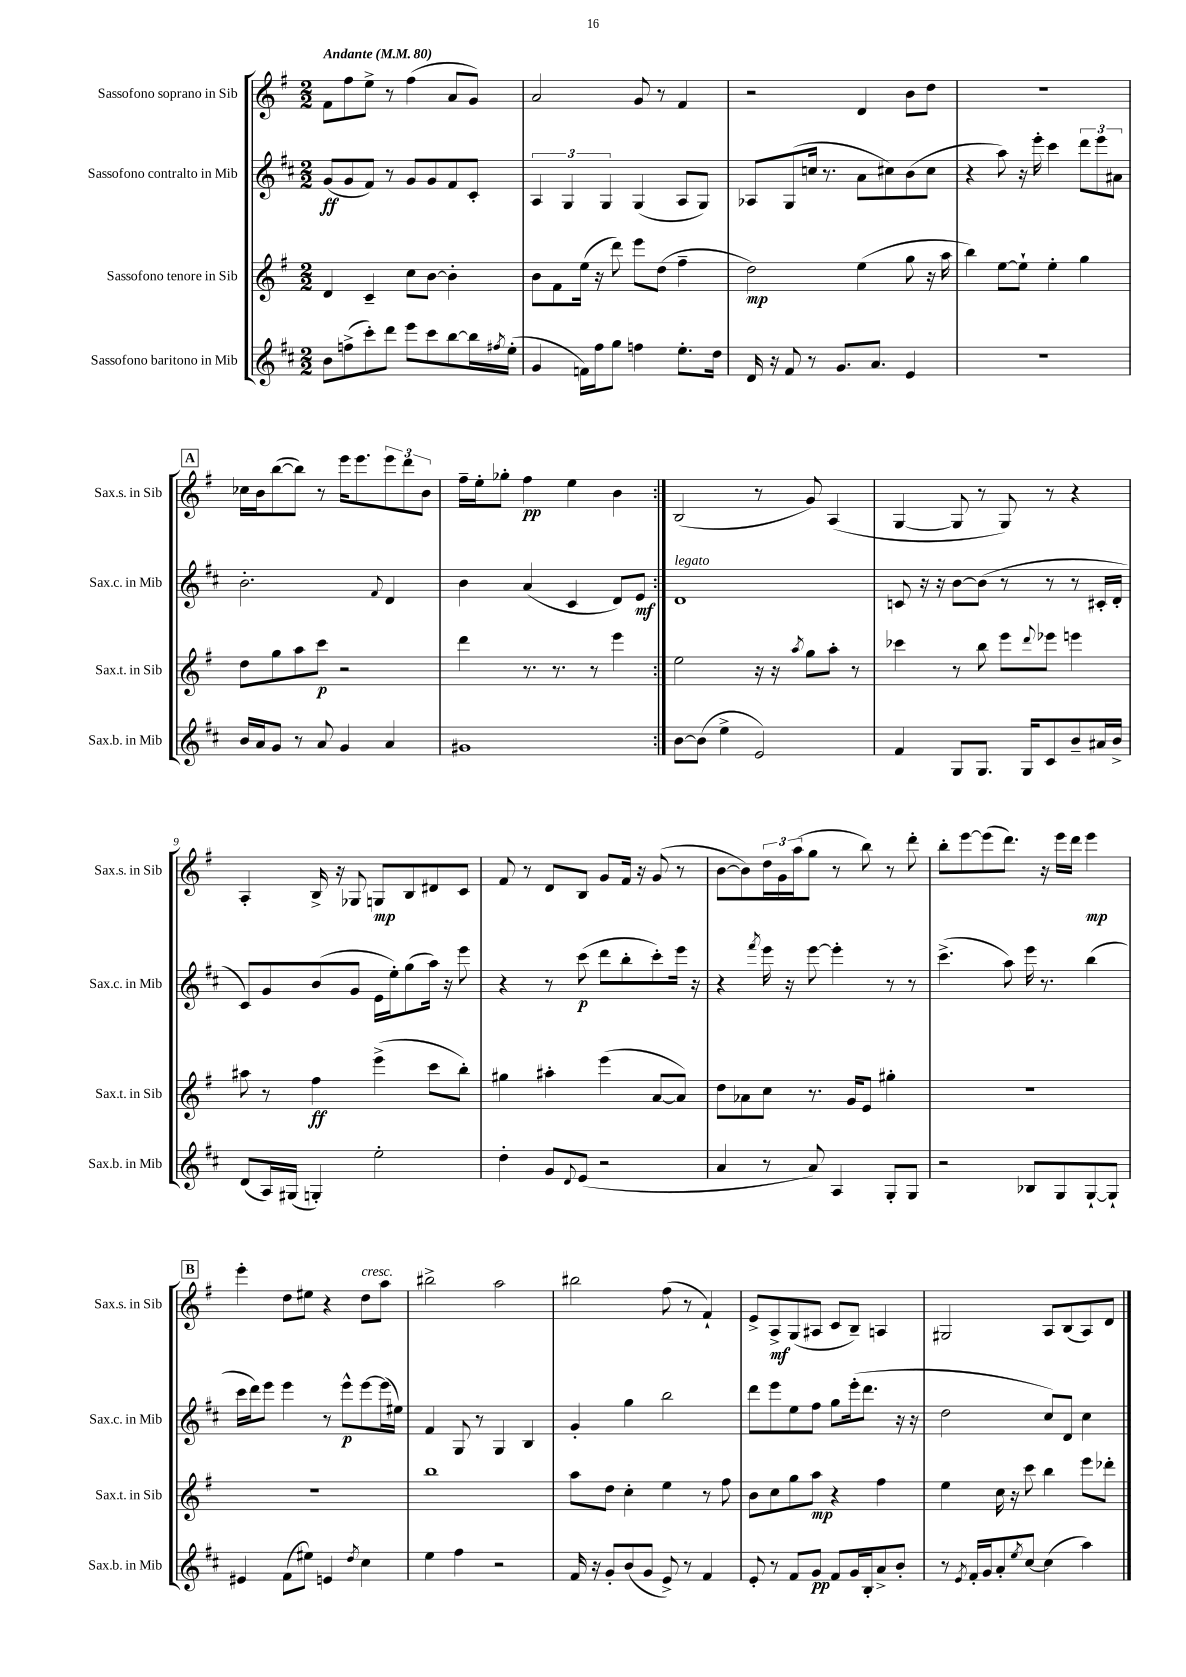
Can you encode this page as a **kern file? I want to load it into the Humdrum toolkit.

**kern	**kern	**kern	**kern
*staff4	*staff3	*staff2	*staff1
*clefG2	*clefG2	*clefG2	*clefG2
*k[f#c#]	*k[f#]	*k[f#c#]	*k[f#]
*M2/2	*M2/2	*M2/2	*M2/2
*MM80	*MM80	*MM80	*MM80
8b\L	4d/	(8g/L	8f#\L
(8ff^\	.	8g/	8ff#\
8ccc#'\)	4c~/	8f#/J)	8ee^\J
8ddd\J	.	8r	8r
8eee\L	8cc\L	8g/L	(4ff#\
8ccc#\	[8b\J	8g/	.
[8bb\	4b'\]	8f#/	8a/L
16bb\]L	.	8c#'/J	8g/J)
8qff#/	.	.	.
(16ee'\JJ	.	.	.
=	=	=	=
4g/	8b\L	6A/	2a/
.	8f#\	.	.
.	.	6G/	.
16f\LL)	(16ee\Jk	.	.
16ff#\J	16r	.	.
.	.	6G/	.
8gg\J	8ddd\)	.	.
4ff\	8eee\L	(4G/	8g/
.	(8dd\J	.	8r
8.ee'\L	4ff#~\	8A/L	4f#/
.	.	8G/J)	.
16dd\Jk	.	.	.
=	=	=	=
16d/	2dd\)	8A-/L	2r
16r	.	.	.
8f#/	.	(8G/	.
8r	.	16cc/Jk	.
.	.	8.r	.
8.g/L	.	.	.
.	(4ee\	8a\L	4d/
8.a/J	.	.	.
.	.	8cc#\)	.
4e/	8gg\	(8b\	8b\L
.	16r	8cc#\J	8dd\J
.	16aa\	.	.
=	=	=	=
1r	4bb\)	4r	1r
.	[8ee\L	8aa\)	.
.	8ee`\]J	16r	.
.	.	16eee'\	.
.	4ee'\	4ccc#\	.
.	4gg\	12ddd\L	.
.	.	12eee\	.
.	.	12a#\J	.
=	=	=	=
16b/LL	8dd\L	2.b'\	16cc-\LL
16a/J	.	.	16b\J
8g/J	8gg\	.	([8bb\
8r	8aa\	.	8bb\]J)
8a/	8ccc\J	.	8r
4g/	2r	.	16eee\LK
.	.	.	8.eee\
.	.	8qqf#/	.
4a/	.	4d/	12eee\
.	.	.	12ddd\
.	.	.	12b\J
=	=	=	=
1g#	4ddd\	4b\	16ff#~\LL
.	.	.	16ee'\J
.	.	.	8gg-'\J
.	8.r	(4a/	4ff#\
.	8.r	.	.
.	.	4c#/	4ee\
.	8r	.	.
.	4eee\	8d/L)	4b\
.	.	8e/J	.
=:|!	=:|!	=:|!	=:|!
[8b\L	2ee\	1d	(2B/
(8b\]J	.	.	.
4ee^\	.	.	.
2e/)	16r	.	8r
.	16r	.	.
.	8qaa/	.	.
.	8gg\L	.	8g/)
.	8aa'\J	.	(4A/
.	8r	.	.
=	=	=	=
4f#/	4ccc-\	8c/	[4G/
.	.	16r	.
.	.	16r	.
8G/L	8r	[8b\L	8G/]
8.G/J	8bb\	(8b\]J	8r
.	8eee\L	8r	8G/)
16G/LK	.	.	.
.	8qqddd/	.	.
8c#/	8eee-\J	8r	8r
8b~/	4eee\	8r	4r
16a#/L	.	16c#'/LL	.
16b^/JJ	.	16d'/JJ	.
=	=	=	=
(8d/L	8aa#\	8c#/L)	4A'/
16A/L)	8r	8g/	.
(16G#/JJ	.	.	.
4G'/)	4ff#\	(8b/	16B^/
.	.	.	16r
.	.	8g/J	8G-/
2ee'\	(4eee^\	16e\LL	8G/L
.	.	16ee'\J)	.
.	.	(8gg\	8B/
.	8ccc\L	16aa\Jk)	8d#/
.	.	16r	.
.	8bb'\J)	8eee\	8c/J
=	=	=	=
4dd'\	4gg#\	4r	8f#/
.	.	.	8r
8g/L	4aa#'\	8r	8d/L
8qqd/	.	.	.
(8e/J	.	(8ccc#\	8B/J
2r	(4eee\	8ddd\L	8g/L
.	.	8bb'\	16f#/Jk
.	.	.	16r
.	[8a/L	8ccc#'\)	(8g/
.	8a/]J)	16eee\Jk	8r
.	.	16r	.
=	=	=	=
4a/	8dd\L	4r	[8b\L
.	8a-\	.	8b\])
.	.	8qfff#/	.
8r	8cc\J	16eee\	24dd\L
.	.	.	24g\
.	.	16r	.
.	.	.	(24aa\J
8a/)	8.r	[8eee\	8gg\J
4A/	.	4eee'\]	8r
.	16g/LK	.	.
.	8e/J	.	8bb\)
8G'/L	4gg#'\	8r	8r
8G/J	.	8r	8ddd'\
=	=	=	=
2r	1r	(4.ccc#^\	8bb'\L
.	.	.	[8eee\
.	.	.	(8eee\]
.	.	8aa\)	8.ddd\J)
8B-/L	.	16eee\	.
.	.	8.r	16r
8G/	.	.	16eee\LL
.	.	.	16ddd\JJ
[8G`/	.	(4bb\	4eee\
8G`/]J	.	.	.
=	=	=	=
4e#/	1r	16ccc#\LL	4eee'\
.	.	16ddd\J)	.
.	.	8eee\J	.
(8f#\L	.	4eee\	8dd\L
8ee#\J)	.	.	8ee#\J
4e/	.	8r	4r
.	.	8eee^^\L	.
8qdd/	.	.	.
4cc#\	.	[8eee\	8dd\L
.	.	(16eee\]L	8aa\J
.	.	16ee#\JJ)	.
=	=	=	=
4ee\	1bb	4f#/	2bb#^\
4ff#\	.	8G/	.
.	.	8r	.
2r	.	4G/	2aa\
.	.	4B/	.
=	=	=	=
16f#/	8aa\L	4g'/	2bb#\
16r	.	.	.
8g'/L	8dd\J	.	.
(8b/	4cc'\	4gg\	.
8g/J	.	.	.
8e^/)	4ee\	2bb\	(8ff#\
8r	.	.	8r
4f#/	8r	.	4f#`/)
.	8ff#\	.	.
=	=	=	=
8e'/	8b\L	8ddd\L	8e^/L
8r	8cc\	8eee\	8A^/
8f#/L	8gg\	8ee\	(8G/
8g/J	8aa\J	8ff#\J	8A#/J
8f#/L	4r	8gg\L	8c/L
16g/L	.	(16eee'\k	8B~/J)
16B'/J	.	8.ddd\J	.
8a^/	4ff#\	.	4A/
8b'/J	.	16r	.
.	.	16r	.
=	=	=	=
8r	4ee\	2dd\	2G#/
8qe/	.	.	.
16f#'/LL	.	.	.
16g/J	.	.	.
8a'/	16cc\	.	.
.	16r	.	.
8qee/	.	.	.
[8cc#/J	8ccc\	.	.
(4cc#\]	4bb\	8cc#/L)	8A/L
.	.	8d/J	(8B/
4aa\)	8eee\L	4cc#\	8A/)
.	8ddd-'\J	.	8d/J
==	==	==	==
*-	*-	*-	*-
